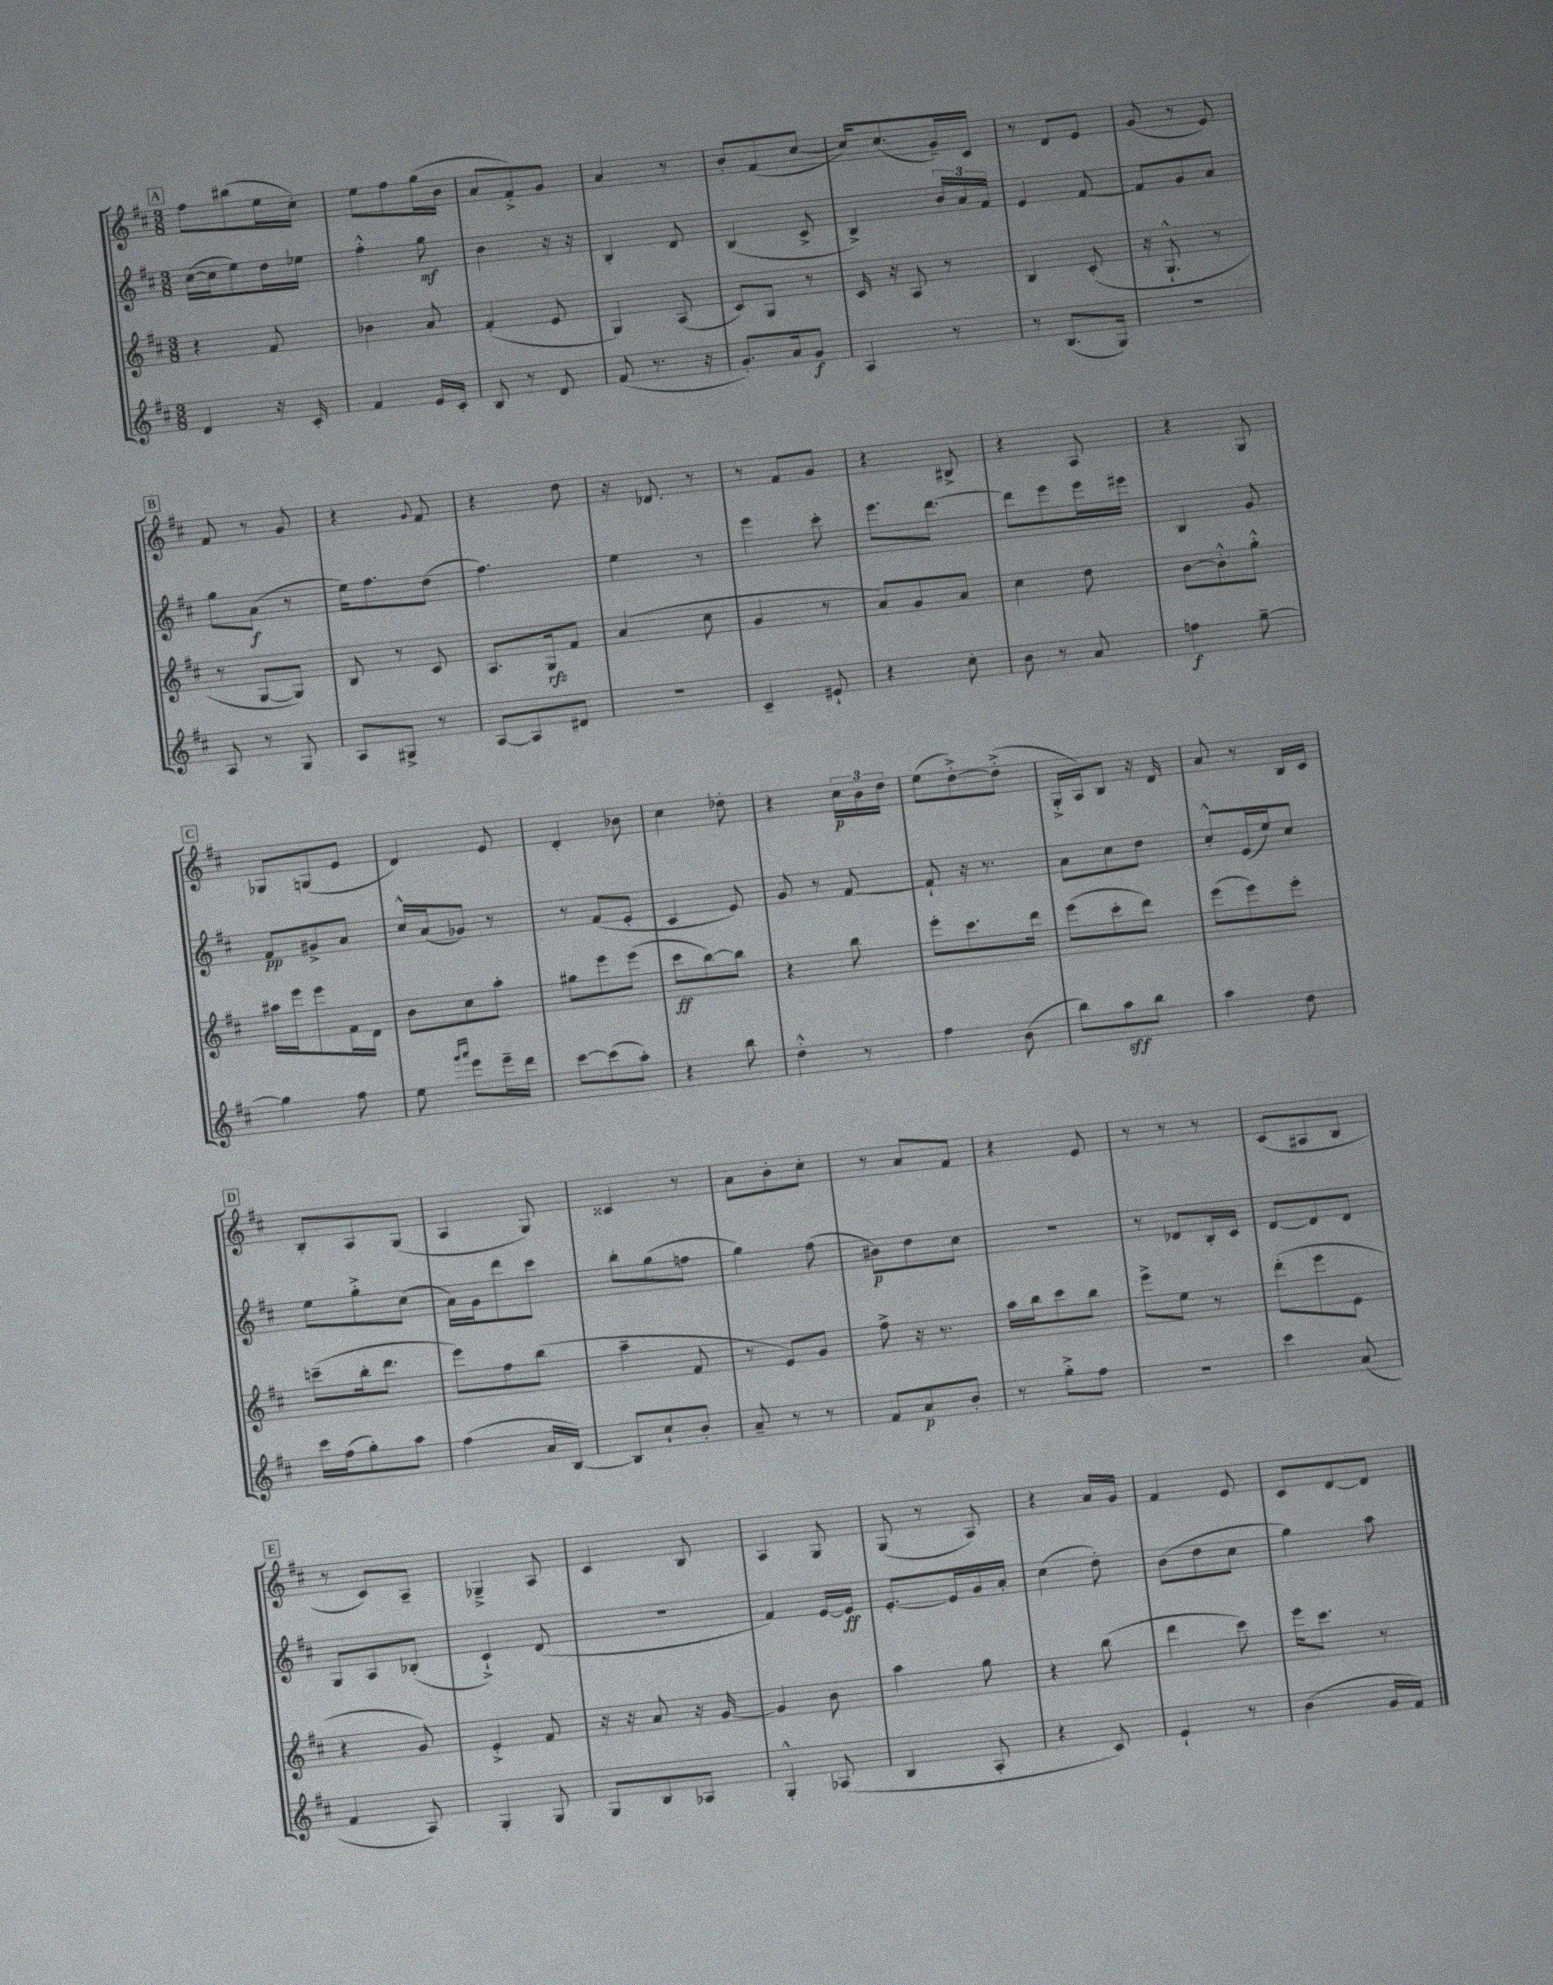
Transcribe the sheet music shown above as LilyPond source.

<<
\new StaffGroup <<
\new Staff = "s0" {
    \clef treble \key d \major \numericTimeSignature \time 3/8
    \mark \markup { \box "A" } fis''8 bis''8( e''16 cis''16-.) |
    e''8 fis''8 g''16( b'16 |
    a'8 fis'8-.->) g'8 |
    a'4 r8 |
    b'8-. fis'8( cis''8~ |
    cis''16) cis''8.( g'16--) cis'16 |
    r8 d'8 e'8 |
    g'8( r8 e'8) |
    \mark \markup { \box "B" } fis'8 r8 g'8 |
    r4 \appoggiatura { g'8 } fis'8 |
    r4 d''8 |
    r16 des'8. r8 |
    r8 fis'8 g'8 |
    r4 bis8-> |
    r4 a8 |
    r4 g8 |
    \mark \markup { \box "C" } ges8 g8( e'8 |
    d'4) e'8 |
    d'4-. bes'8 |
    cis''4 des''8-. |
    r4 \tuplet 3/2 { cis''16\p b'16 d''16 } |
    e''8( d''8~-.->) d''8-.->( |
    g16-.-> a16) b8 r16 d'16 |
    a'8 r8 b16 cis'16 |
    \mark \markup { \box "D" } b8-. a8 g8( |
    a4 g8) |
    cisis'4 r8 |
    a'8 b'8-. cis''8-. |
    r8 a'8 fis'8 |
    r4 e'8 |
    r8 r8 r8 |
    cis'8( ais8 b8 |
    \mark \markup { \box "E" } r8 cis'8) a8-- |
    ges4---> a8 |
    cis'4 b8 |
    a4 g8 |
    g8( r8 a8) |
    r4 a'16 g'16 |
    fis'4 e'8 |
    cis'8 d'8~ d'8 \bar "|." |
}
\new Staff = "s1" {
    \clef treble \key d \major \numericTimeSignature \time 3/8
    \mark \markup { \box "A" } cis''16~( cis''16 e''8) d''16 ees''16 |
    fis''4-.-^ g''8\mf |
    b'4 r16 r16 |
    b4-. d'8 |
    b4( cis'8-> |
    b4->) \tuplet 3/2 { b'16 a'16 fis'16 } |
    e'4 fis'8~ |
    fis'8 g'8 a'8 |
    \mark \markup { \box "B" } g''8 a'8\f( r8 |
    e''16) fis''8. d''8( |
    fis''4.) |
    e''4 r8 |
    e'''4 cis'''8-. |
    e'''8. d'''8.~ |
    d'''8 e'''8 e'''16 eis'''16 |
    b4 g'8 |
    \mark \markup { \box "C" } fis'8\pp gis'8-> a'8 |
    cis''16-^ a'16( ges'8) r8 |
    r8 fis'8( e'8-. |
    cis'4 e'8) |
    g'8 r8 fis'8~ |
    fis'8-! r16 r8. |
    a'8 cis''8 d''8 |
    cis''8-.-^ e'16( e''16) cis''8 |
    \mark \markup { \box "D" } e''8 g''8-.-> cis''8( |
    a'16) g'16 d'''8 cis'''8 |
    b''8-. g''8( f''8 |
    g''4) fis''8( |
    bis'8\p) d''8 cis''8 |
    R4. |
    r8 des'8 b16-. cis'16 |
    d'8~ d'8 d'8 |
    \mark \markup { \box "E" } g8 a8 bes8-.( |
    cis'4-!->) d'8( |
    R4. |
    fis'4) e'16~ e'16\ff |
    e'8.~-. e'16 g'16 a'16-. |
    cis''4( d''8-.) |
    b'8( d''8 cis''8 |
    g''4) a''8 \bar "|." |
}
\new Staff = "s2" {
    \clef treble \key d \major \numericTimeSignature \time 3/8
    \mark \markup { \box "A" } r4 fis'8 |
    bes'4 a'8 |
    fis'4-.( e'8 |
    g4) a8( |
    cis'8) g8 r8 |
    cis'16 r16 a8 r8 |
    b4 cis'8-.( |
    r16 g8.-!-^ r8 |
    \mark \markup { \box "B" } r8 g8~ g8) |
    b8 r8 cis'8 |
    a8. g16\rfz fis'8 |
    a'4( cis''8 |
    g'4 r8 |
    a'8) g'8 a'8 |
    cis''4 d''8 |
    b'8~ b'8-.-^ g''8-.-^ |
    \mark \markup { \box "C" } ais''16 e'''16 e'''8 fis'16 d'16 |
    b'8 cis''8 a''8-. |
    gis''8 e'''8 e'''8( |
    cis'''8\ff b''8~) b''8 |
    r4 b''8 |
    e'''8-. cis'''8. d'''16 |
    e'''8( cis'''8-. d'''8) |
    e'''8( e'''8) e'''8-. |
    \mark \markup { \box "D" } c'''8--( b''16-. d'''8. |
    e'''8) fis''8 b''8( |
    a''4-- fis'8 |
    r8 e'8) g'8 |
    fis''8-> r16 r8. |
    a''16 b''16 cis'''8 b''8 |
    e'''8-> e''8 r8 |
    d'''8-.( e'''8 e'8 |
    \mark \markup { \box "E" } r4 g'8) |
    e'4-.-> fis'8 |
    r16 r16 a'8 r16 g'16~ |
    g'4 b'8 |
    a''4 g''8 |
    r4 b''8( |
    d'''4 cis'''8) |
    e'''16 cis'''8. r8 \bar "|." |
}
\new Staff = "s3" {
    \clef treble \key d \major \numericTimeSignature \time 3/8
    \mark \markup { \box "A" } d'4 r16 cis'16-. |
    fis'4 e'16 cis'16-. |
    b8 r8 d'8 |
    fis'8( r8. r16 |
    g'8.-.) a'16 g'8\f |
    a4 r8 |
    r8 b8.( g16) |
    R4. |
    \mark \markup { \box "B" } a8 r8 g8 |
    a8 gis8-> r8 |
    a8~ a8 dis'8 |
    R4. |
    cis'4-- eis'8-! |
    r4 cis''8-. |
    b'8 r8 a'8 |
    f''4\f g''8~-- |
    \mark \markup { \box "C" } g''4 fis''8 |
    e''8 \grace { g'''16 a'''16 } e'''8 e'''16-- d'''16 |
    cis'''8~ cis'''8( a''8-.) |
    r4 b''8 |
    d''4-.-^ r8 |
    fis''4 b'8( |
    b''8) a''8\sff b''8 |
    a''4 d''8 |
    \mark \markup { \box "D" } cis'''16 fis''16( g''8-.) a''8 |
    fis''4( a'16 b16~) |
    b8 cis''8-! b'8-. |
    a'8-- r8 r8 |
    fis'8 a'8\p b'8-. |
    r8 g''8-.-> fis''8 |
    R4. |
    cis'''4 a'8( |
    \mark \markup { \box "E" } fis'4 a8) |
    g4-. g8 |
    g8 b8 aes8 |
    g4-.-^ aes8( |
    b4 a8-. |
    r4 cis'8) |
    e'4-! r8 |
    b'4( g'16 fis'16) \bar "|." |
}
>>
>>
